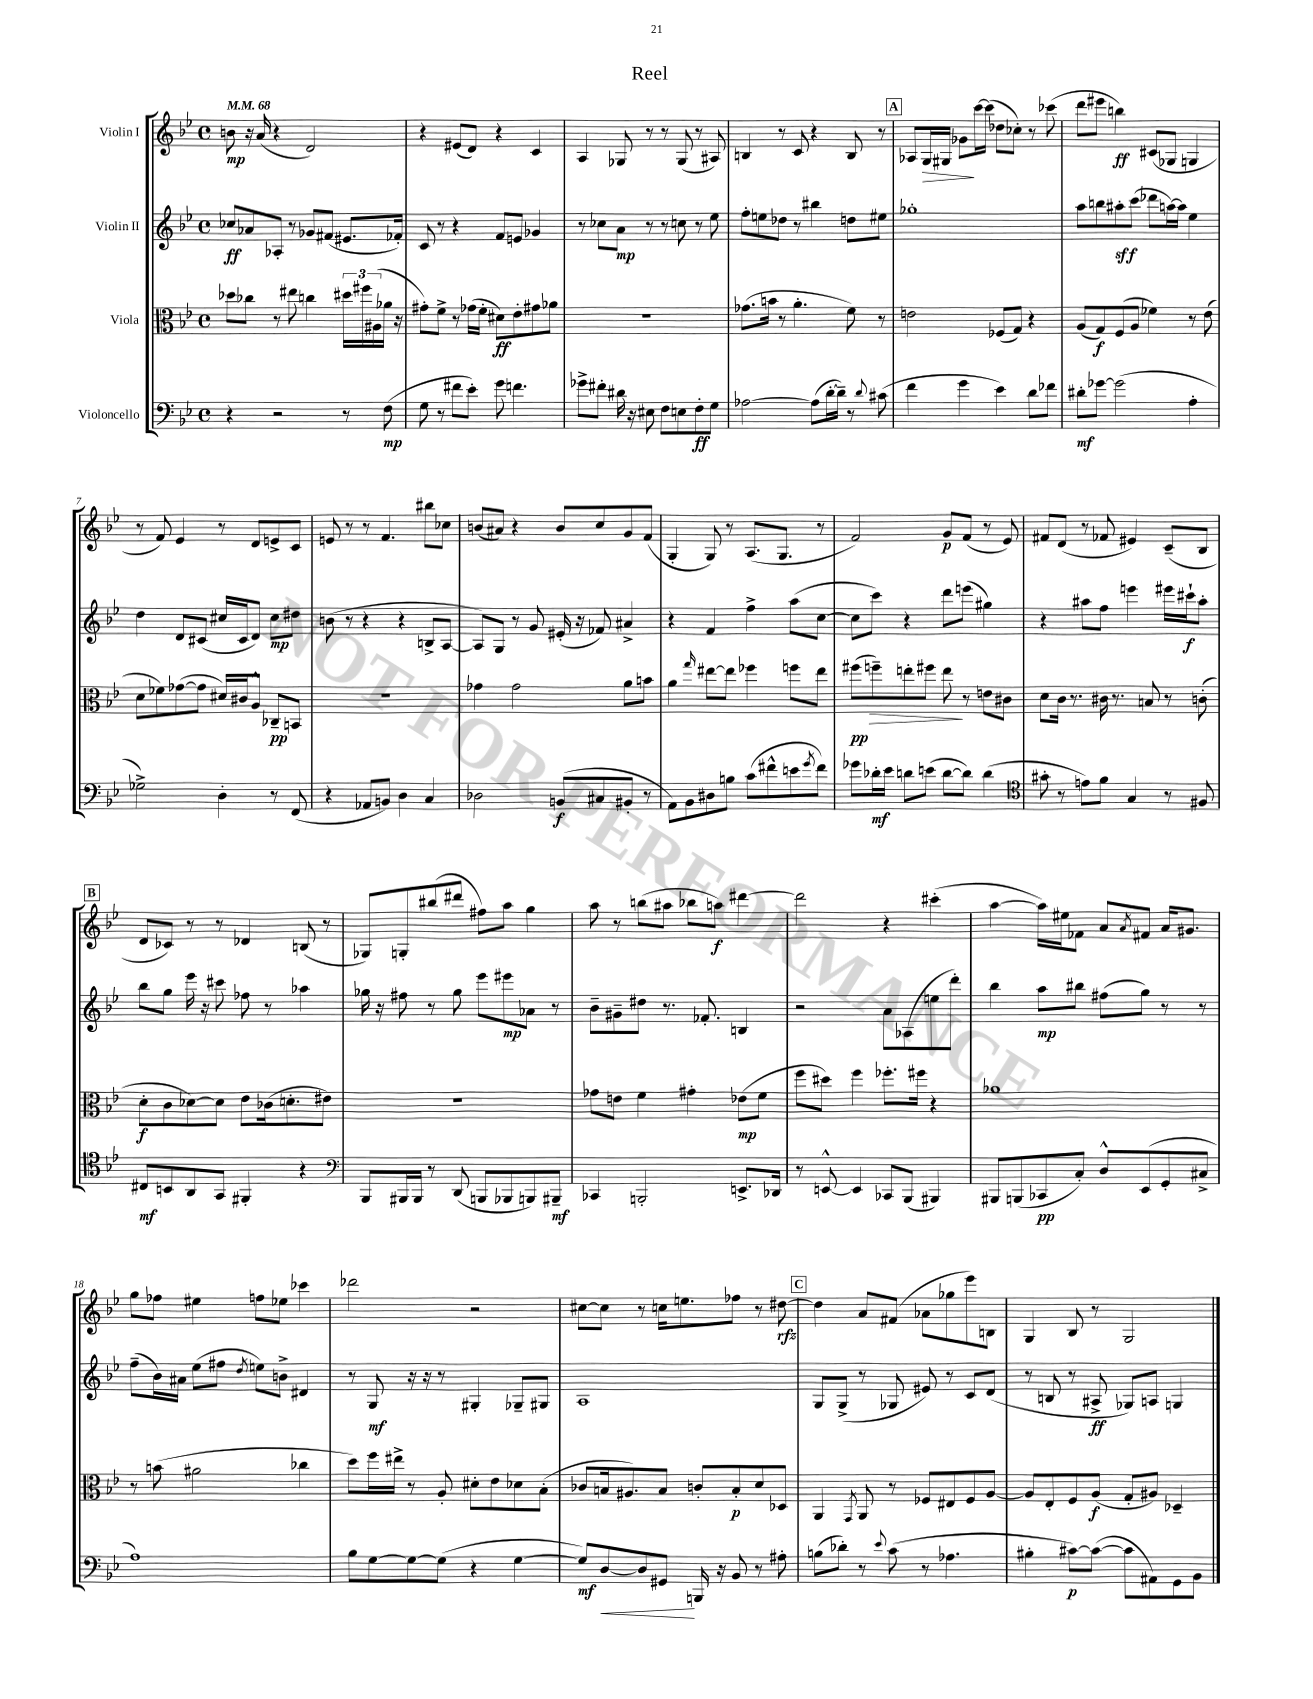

**kern	**dynam	**kern	**dynam	**kern	**dynam	**kern	**dynam
*part4	*part4	*part3	*part3	*part2	*part2	*part1	*part1
*staff4	*staff4	*staff3	*staff3	*staff2	*staff2	*staff1	*staff1
*I"Violoncello	*	*I"Viola	*	*I"Violin II	*	*I"Violin I	*
*clefF4	*	*clefC3	*	*clefG2	*	*clefG2	*
*k[b-e-]	*	*k[b-e-]	*	*k[b-e-]	*	*k[b-e-]	*
*M4/4	*	*M4/4	*	*M4/4	*	*M4/4	*
*met(c)	*	*met(c)	*	*met(c)	*	*met(c)	*
*MM68	*	*MM68	*	*MM68	*	*MM68	*
=1	=1	=1	=1	=1	=1	=1	=1
4r	.	8dd-X\L	.	8cc-X/L	ff	8bn\	mp
.	.	8cc-X\J	.	8a-X/	.	16r	.
.	.	.	.	.	.	(16a/	.
2r	.	8r	.	8A-X'/J	.	4r	.
.	.	8ee#X\	.	8r	.	.	.
.	.	4ccn\	.	8g-X/L	.	2d/)	.
.	.	.	.	(8f#X/J	.	.	.
8r	.	24dd#X\LL	.	8.e#X/L	.	.	.
.	.	24ff#X\	.	.	.	.	.
.	.	(24A#X\	.	.	.	.	.
(8F\	mp	16a-X\JJ	.	.	.	.	.
.	.	16r	.	16f-X'/Jk)	.	.	.
=2	=2	=2	=2	=2	=2	=2	=2
8G\	.	8g#X'\L)	.	8c/	.	4r	.
8r	.	8f^\J	.	8r	.	.	.
8f#X\L	.	8r	.	4r	.	(8e#X/L	.
8e-'\J)	.	(16g-X\LL	.	.	.	8d/J)	.
.	.	16f'\JJ	.	.	.	.	.
8g\	.	8d#X\L)	ff	8f/L	.	4r	.
4.fn\	.	8e-'\	.	8en/J	.	.	.
.	.	8g#X\	.	4g-X/	.	4c/	.
.	.	8a-X\J	.	.	.	.	.
=3	=3	=3	=3	=3	=3	=3	=3
8g-X^\L	.	1r	.	8r	.	4A/	.
8f#X'\J	.	.	.	8cc-X\L	.	.	.
16d#X\	.	.	.	8a\J	mp	8G-X/	.
16r	.	.	.	.	.	.	.
8E#X\	.	.	.	8r	.	8r	.
8F\L	.	.	.	8r	.	8r	.
8En\	.	.	.	8ccn\	.	(8G-/	.
8F'\	ff	.	.	8r	.	8r	.
8G\J	.	.	.	8ee-\	.	8A#X/)	.
=4	=4	=4	=4	=4	=4	=4	=4
[2A-X\	.	(8.g-X\L	.	8ff'\L	.	4Bn/	.
.	.	.	.	8een\	.	.	.
.	.	16bn\Jk	.	.	.	.	.
.	.	8r	.	8dd-X\J	.	8r	.
.	.	4.a'\	.	8r	.	8c/	.
(8A-\L]	.	.	.	4bb#X\	.	4r	.
[16d'\L	.	.	.	.	.	.	.
16d~\JJ])	.	.	.	.	.	.	.
8r	.	8f\)	.	8ddn\L	.	8B/	.
8qqd/	.	.	.	.	.	.	.
(8c#X\	.	8r	.	8ee#X\J	.	8r	.
!!LO:REH:place=s1:t=A
=5	=5	=5	=5	=5	=5	=5	=5
4f\	.	2en\	.	1gg-X'	.	8A-X/L	.
!	!	!	!	!	!	!	!LO:HP:b
.	.	.	.	.	.	16G/L	>
.	.	.	.	.	.	16G#X/JJ	.
4g\	.	.	.	.	.	8g-X\L	.
.	.	.	.	.	.	[16ccc\L	]
.	.	.	.	.	.	(16ccc\JJ]	.
4e-\)	.	(8F-X/L	.	.	.	8dd-X\L	.
.	.	8G/J)	.	.	.	8cc-X'\J)	.
8d\L	.	4r	.	.	.	8r	.
8f-X\J	.	.	.	.	.	(8ccc-X\	.
=6	=6	=6	=6	=6	=6	=6	=6
8d#X'\L	mf	(8A/L	.	8aa\L	.	8ddd\L	.
[8g-X\J	.	8G/)	f	8bbn\	.	8eee#X\J	.
(2g-\]	.	(8F/	.	8aa#X'\	sff	4bbn\)	ff
.	.	8A/J	.	(8ccc\J	.	.	.
.	.	4f-X\)	.	8ddd-X\L	.	(8c#X/L	.
.	.	.	.	[16aan\L)	.	8G-X/J	.
.	.	.	.	16aa\JJ]	.	.	.
4A'\	.	8r	.	4ee-\	.	4Gn/	.
.	.	(8e-\	.	.	.	.	.
!!LO:LB:g=z
=7	=7	=7	=7	=7	=7	=7	=7
2G-X^\)	.	8d\L	.	4dd\	.	8r	.
.	.	8f-X\)	.	.	.	8f/)	.
.	.	([8g-X\	.	8d/L	.	4e-/	.
.	.	8g-\J]	.	(8c#X/J	.	.	.
4D'\	.	16d#X/LL)	.	16cc#X/LL	.	8r	.
.	.	16c#X/J	.	16c#/J	.	.	.
.	.	8A^^/J	.	8d/J)	.	8d/L	.
8r	.	8C-X~/L	pp	8cc#\L	mp	8en^/	.
(8FF/	.	8BBn/J	.	8dd#X\J	.	8c/J	.
=8	=8	=8	=8	=8	=8	=8	=8
4r	.	1r	.	(8bn\	.	8en/	.
.	.	.	.	8r	.	8r	.
8AA-X/L	.	.	.	4r	.	8r	.
8BBn/J)	.	.	.	.	.	4.f/	.
4D\	.	.	.	4r	.	.	.
4C/	.	.	.	8Bn^/L	.	8bb#X\L	.
.	.	.	.	[8A/J	.	8cc-X\J	.
=9	=9	=9	=9	=9	=9	=9	=9
2D-X\	.	4g-X\	.	8A/L])	.	(8bn/L	.
.	.	.	.	8G/J	.	8a#X/J)	.
.	.	2g-\	.	8r	.	4r	.
.	.	.	.	8g/	.	.	.
(8BBn/L	f	.	.	(16e#X'/	.	8b/L	.
.	.	.	.	16r	.	.	.
8C#X/	.	.	.	8f-X/)	.	8cc/	.
8BB#X'/J	.	8a\L	.	4a#X^/	.	8g/	.
8r	.	8bn\J	.	.	.	(8f/J	.
=10	=10	=10	=10	=10	=10	=10	=10
8AA\L)	.	4a\	.	4r	.	4G'/	.
8BB-\	.	.	.	.	.	.	.
.	.	16qqgg/	.	.	.	.	.
8D#X\	.	[8ee#X\L	.	4f/	.	8G/)	.
8Bn\J	.	8ee#\J]	.	.	.	8r	.
(8c\L	.	4ff-X\	.	4ff^\	.	(8.A/L	.
8f#X^^\	.	.	.	.	.	.	.
.	.	.	.	.	.	8.G/J	.
8en\	.	8ffn\L	.	(8aa\L	.	.	.
8qg/	.	.	.	.	.	.	.
8f#\J)	.	8ee#\J	.	[8cc\J	.	8r	.
=11	=11	=11	=11	=11	=11	=11	=11
!	!	!	!LO:HP:b	!	!	!	!
8g-X\L	.	(8ff#X\L	> pp	8cc\L]	.	2f/)	.
16d-X'\L	mf	8ffn~\)	.	8ccc\J)	.	.	.
16e-\JJ	.	.	.	.	.	.	.
8dn\L	.	8een'\	.	4r	.	.	.
(8en\J	.	8ff#X\J	.	.	.	.	.
[8d\L	.	8ee\	.	8ddd\L	.	8g/L	p
8d\J])	.	8r	]	(8eeen\J	.	(8f/J	.
(4d\	.	8en\L	.	4gg#X\)	.	8r	.
.	.	8c#X\J	.	.	.	8e-/)	.
=12	=12	=12	=12	=12	=12	=12	=12
*clefC4	*	*	*	*	*	*	*
8g#X'\	.	8d\L	.	4r	.	8f#X/L	.
8r	.	16c\Jk	.	.	.	(8d/J	.
.	.	8.r	.	.	.	.	.
8en\L)	.	.	.	8aa#X\L	.	8r	.
8f\J	.	16c#X\	.	8ff\J	.	8f-X/	.
.	.	8.r	.	.	.	.	.
4G/	.	.	.	4eeen\	.	4e#X/)	.
.	.	8Bn/	.	.	.	.	.
8r	.	8r	.	16eee#X\LL	.	(8c~/L	.
.	.	.	.	16ccc#X`\J	f	.	.
8F#X/	.	(8cn'\	.	8aa#'\J	.	8B-/J	.
!!LO:LB:g=z
!!LO:REH:place=s1:t=B
=13	=13	=13	=13	=13	=13	=13	=13
8C#X/L	mf	8d'\L	f	8bb-\L	.	8d/L	.
8BBn/	.	8c\	.	8gg\J	.	8c-X/J)	.
8AA/	.	[8d-X\)	.	16eee-\	.	8r	.
.	.	.	.	16r	.	.	.
8GG/J	.	8d-\J]	.	8ccc#X\	.	8r	.
4FF#X'/	.	8e-\L	.	8ff-X\	.	4d-X/	.
.	.	(16c-X\k	.	8r	.	.	.
.	.	8.dn'\	.	.	.	.	.
4r	.	.	.	4aa-X\	.	(8Bn/	.
.	.	8e#X\J)	.	.	.	8r	.
=14	=14	=14	=14	=14	=14	=14	=14
*clefF4	*	*	*	*	*	*	*
8BBB-/L	.	1r	.	16gg-X\	.	8G-X/L)	.
.	.	.	.	16r	.	.	.
16BBB#X/L	.	.	.	8ff#X\	.	8Gn'/	.
16BBB#/JJ	.	.	.	.	.	.	.
8r	.	.	.	8r	.	(8bb#X/	.
(8DD/	.	.	.	8gg-\	.	8ddd#X/J	.
8BBBn/L	.	.	.	8eee-\L	.	8ff#X\L)	.
8BBB-X/	.	.	.	8eee#X\	mp	8aa\J	.
8BBBn/)	.	.	.	8a-X\J	.	4gg\	.
8BBB#X~/J	mf	.	.	8r	.	.	.
=15	=15	=15	=15	=15	=15	=15	=15
4CC-X/	.	8g-X\L	.	8b-~\L	.	8aa\	.
.	.	8en\J	.	8g#X~\	.	8r	.
2BBBn'/	.	4f\	.	8dd#X\J	.	(8bbn\L	.
.	.	.	.	8.r	.	8aa#X\J	.
.	.	4g#X'\	.	.	.	8bb-X\L	.
.	.	.	.	8.f-X'/	.	.	.
.	.	.	.	.	.	8aan\J)	f
8.EEn^/L	.	(8e-X\L	mp	4Bn/	.	[4ddd#X\	.
.	.	8f\J	.	.	.	.	.
16DD-X/Jk	.	.	.	.	.	.	.
=16	=16	=16	=16	=16	=16	=16	=16
8r	.	8ff\L	.	2r	.	2ddd#\]	.
[8EEn^^/	.	8dd#X\J)	.	.	.	.	.
4EE/]	.	4ff\	.	.	.	.	.
8CC-X/L	.	8.ff-X'\L	.	8a\L	.	4r	.
(8BBB-/J	.	.	.	(8A-X\	.	.	.
.	.	16ff#X\Jk	.	.	.	.	.
4BBB#X/)	.	4r	.	8een\	.	(4ccc#X'\	.
.	.	.	.	8ddd'\J)	.	.	.
=17	=17	=17	=17	=17	=17	=17	=17
8BBB#X/L	.	1a-X	.	4bb-\	.	[4aa\	.
(8BBBn/	.	.	.	.	.	.	.
8CC-X/	pp	.	.	8aa\L	mp	16aa\LL])	.
.	.	.	.	.	.	16ee#X\J	.
8C'/J)	.	.	.	8bb#X\J	.	8f-X\J	.
8D^^/L	.	.	.	(8ff#X\L	.	8a/L	.
.	.	.	.	.	.	8qa/	.
(8EE-/	.	.	.	8gg\J)	.	8f#X/J	.
8GG'/	.	.	.	8r	.	16a/KL	.
.	.	.	.	.	.	8.g#X/J	.
8C#X^/J	.	.	.	8r	.	.	.
!!LO:LB:g=z
=18	=18	=18	=18	=18	=18	=18	=18
1A)	.	8r	.	(8ff~\L	.	8gg\L	.
.	.	(8bn\	.	16b-\L)	.	8ff-X\J	.
.	.	.	.	16a#X\JJ	.	.	.
.	.	2a#X\	.	(8ee-\L	.	4ee#X\	.
.	.	.	.	8ff#X\J	.	.	.
.	.	.	.	8qdd/	.	.	.
.	.	.	.	8een\L)	.	8ffn\L	.
.	.	.	.	8bn^\J	.	8ee-X\J	.
.	.	4cc-X\	.	4d#X/	.	4ccc-X\	.
=19	=19	=19	=19	=19	=19	=19	=19
8B-\L	.	8dd\L)	.	8r	.	2ddd-X\	.
[8G\	.	16ff\L	.	8G/	mf	.	.
.	.	16ee#X^\JJ	.	.	.	.	.
8G\_	.	8r	.	16r	.	.	.
.	.	.	.	16r	.	.	.
(8G\J]	.	8A'/	.	8r	.	.	.
4r	.	8d#X'\L	.	4G#X'/	.	2r	.
.	.	8e-\	.	.	.	.	.
[4G\	.	8d-X\	.	8G-X~/L	.	.	.
.	.	(8B-'\J	.	8G#X/J	.	.	.
=20	=20	=20	=20	=20	=20	=20	=20
8G/L])	mf	8c-X/L	.	1A	.	[8cc#X\L	.
!	!LO:HP:b	!	!	!	!	!	!
[8D/	<	16Bn/k	.	.	.	8cc#\J]	.
.	.	8.A#X/)	.	.	.	.	.
8D/]	.	.	.	.	.	8r	.
8GG#X/J	.	8B/J	.	.	.	16ccn\KL	.
.	.	.	.	.	.	8.een\	.
16BBBn/	[	8cn'/L	.	.	.	.	.
16r	.	.	.	.	.	.	.
8BB-/	.	8B'/	p	.	.	8ff-X\J	.
8r	.	8d/	.	.	.	8r	.
8A#X'\	.	8D-X/J	.	.	.	[8dd#X\	rfz
!!LO:REH:place=s1:t=C
=21	=21	=21	=21	=21	=21	=21	=21
(8Bn\L	.	4AA/	.	8G/L	.	4dd#\]	.
8d-X'\J)	.	.	.	(8G^/J	.	.	.
.	.	8qGG/	.	.	.	.	.
8r	.	8AA/	.	8r	.	8a/L	.
8qqe-/	.	.	.	.	.	.	.
(8c\	.	8r	.	8G-X/	.	(8f#X/J	.
8r	.	8F-X/L	.	8e#X/)	.	8a-X\L	.
4.A-X\	.	8E#X/	.	8r	.	8gg-X\	.
.	.	8F-/	.	8c/L	.	8eee-\)	.
.	.	[8A/J	.	(8d/J	.	8Bn\J	.
=22	=22	=22	=22	=22	=22	=22	=22
4B#X'\	.	8A/L]	.	8r	.	4G/	.
.	.	8E-'/	.	8Bn/	.	.	.
[8c#X\L)	p	8F/	.	8r	.	8B-/	.
(8c#\J_	.	(8A/J	f	8A#X^/	ff	8r	.
8c#\L]	.	8G'/L	.	8G-X/L)	.	2G/	.
8AA#X\)	.	8A#X/J)	.	8An/J	.	.	.
8GG\	.	4D-X~/	.	4Gn/	.	.	.
8BB-\J	.	.	.	.	.	.	.
==	==	==	==	==	==	==	==
*-	*-	*-	*-	*-	*-	*-	*-
